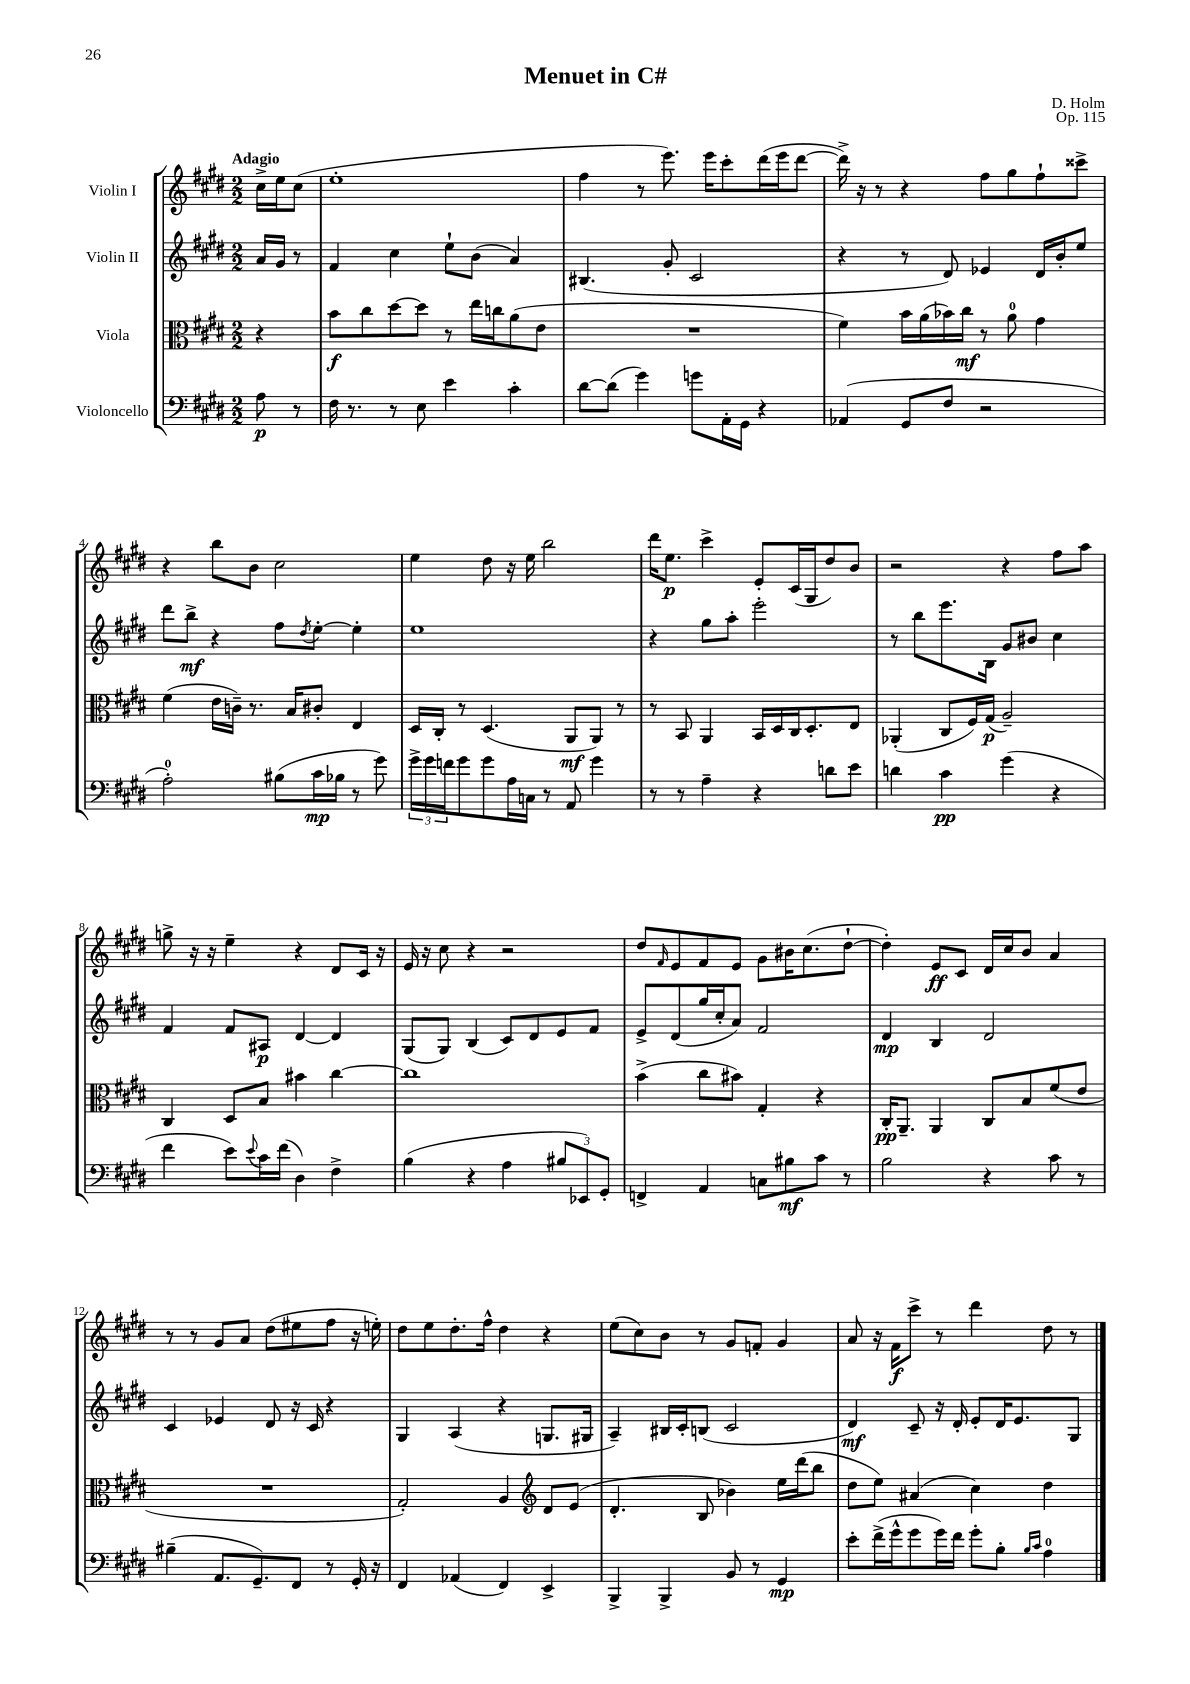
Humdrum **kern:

**kern	**kern	**kern	**kern
*staff4	*staff3	*staff2	*staff1
*clefF4	*clefC3	*clefG2	*clefG2
*k[f#c#g#d#]	*k[f#c#g#d#]	*k[f#c#g#d#]	*k[f#c#g#d#]
*M2/2	*M2/2	*M2/2	*M2/2
8A	4r	16a	16cc#^
.	.	16g#	16ee
8r	.	8r	(8cc#
=	=	=	=
16F#	8b	4f#	1ee'
8.r	.	.	.
.	8cc#	.	.
8r	[8dd#	4cc#	.
8E	8dd#]	.	.
4e	8r	8ee`	.
.	16ee	(8b	.
.	16cc	.	.
4c#'	(8a	4a)	.
.	8e	.	.
=	=	=	=
[8d#	1r	(4.B#	4ff#
(8d#]	.	.	.
4g#)	.	.	8r
.	.	8g#'	8.eee)
8g	.	2c#	.
.	.	.	16eee
16AA'	.	.	8ccc#'
16GG#	.	.	.
4r	.	.	(16ddd#
.	.	.	16eee
.	.	.	[8ddd#
=	=	=	=
(4AA-	4f#)	4r	16ddd#^])
.	.	.	16r
.	.	.	8r
8GG#	16b	8r	4r
.	(16a	.	.
8F#	16b-)	8d#)	.
.	16cc#	.	.
2r	8r	4e-	8ff#
.	8a	.	8gg#
.	4g#	16d#	8ff#`
.	.	16b'	.
.	.	8ee	8ccc##^
=	=	=	=
2A')	(4f#	8ddd#	4r
.	.	8bb^	.
.	16e	4r	8bb
.	16c~)	.	.
.	8.r	.	8b
(8B#	.	8ff#	2cc#
.	16B	.	.
.	.	8qdd#	.
16c#	8c#'	[8ee'	.
16B-	.	.	.
8r	4E	4ee']	.
8g#)	.	.	.
=	=	=	=
24g#^	16D#	1ee	4ee
24g#	.	.	.
.	16C#'	.	.
24f	.	.	.
8g#	8r	.	.
8g#	(4.D#	.	8dd#
16A	.	.	16r
16C	.	.	16ee
8r	.	.	2bb
8AA	8AA	.	.
4g#	8AA)	.	.
.	8r	.	.
=	=	=	=
8r	8r	4r	16ddd#
.	.	.	8.ee
8r	8BB	.	.
4A~	4AA	8gg#	4ccc#^
.	.	8aa'	.
4r	16BB	2eee'	8e'
.	16D#	.	.
.	16C#	.	(16c#
.	8.D#'	.	16G#
8d	.	.	8dd#)
8e	8E	.	8b
=	=	=	=
4d	(4AA-'	8r	2r
.	.	8bb	.
4c#	8C#	8.eee	.
.	16F#)	.	.
.	(16G#	16B	.
(4g#	2A~)	8g#	4r
.	.	8b#	.
4r	.	4cc#	8ff#
.	.	.	8aa
=	=	=	=
4f#	4C#	4f#	8gg^
.	.	.	16r
.	.	.	16r
8e)	8D#	8f#	4ee~
8qqe	.	.	.
16c#	8B	8A#	.
(16f#	.	.	.
4D#)	4b#	[4d#	4r
4F#^	[4cc#	4d#]	8d#
.	.	.	16c#
.	.	.	16r
=	=	=	=
(4B	1cc#]	(8G#	16e
.	.	.	16r
.	.	8G#)	8cc#
4r	.	(4B	4r
4A	.	8c#)	2r
.	.	8d#	.
12B#	.	8e	.
12EE-)	.	.	.
.	.	8f#	.
12GG#'	.	.	.
=	=	=	=
4FF^	(4b^	8e^	8dd#
.	.	.	16qqf#
.	.	(8d#	8e
4AA	8cc#	16gg#	8f#
.	.	16cc#'	.
.	8b#)	8a)	8e
8C	4G#'	2f#	8g#
8B#	.	.	16b#
.	.	.	(8.cc#
8c#	4r	.	.
8r	.	.	[8dd#`
=	=	=	=
2B	16C#'	4d#	4dd#'])
.	8.AA~	.	.
.	4AA	4B	8e
.	.	.	8c#
4r	8C#	2d#	16d#
.	.	.	16cc#
.	8B	.	8b
8c#	(8f#	.	4a
8r	8e	.	.
=	=	=	=
(4B#~	1r	4c#	8r
.	.	.	8r
8.AA	.	4e-	8g#
.	.	.	8a
8.GG#~)	.	.	.
.	.	8d#	(8dd#
8FF#	.	16r	8ee#
.	.	16c#	.
8r	.	4r	8ff#
16GG#'	.	.	16r
16r	.	.	16ee')
=	=	=	=
4FF#	2G#')	4G#	8dd#
.	.	.	8ee
(4AA-	.	(4A	8.dd#'
.	.	.	16ff#^^
4FF#)	4A	4r	4dd#
*	*clefG2	*	*
4EE^	8d#	8.G	4r
.	(8e	.	.
.	.	16G#	.
=	=	=	=
4BBB^	4.d#'	4A~)	(8ee
.	.	.	8cc#)
4BBB^	.	16B#	8b
.	.	16c#'	.
.	8B	(8B	8r
8BB	4b-)	2c#	8g#
8r	.	.	8f'
4GG#	16ee	.	4g#
.	(16ddd#	.	.
.	8bb	.	.
=	=	=	=
8e'	8dd#	4d#)	8a
(16f#^	8ee)	.	16r
16g#^^	.	.	16f#
8g#	(4a#	8c#~	8ccc#^
16g#)	.	16r	8r
16f#	.	16d#'	.
8g#'	4cc#)	8e'	4ddd#
8B'	.	16d#	.
.	.	8.e	.
16qqB	.	.	.
16qqc#	.	.	.
4A	4dd#	.	8dd#
.	.	8G#	8r
==	==	==	==
*-	*-	*-	*-
